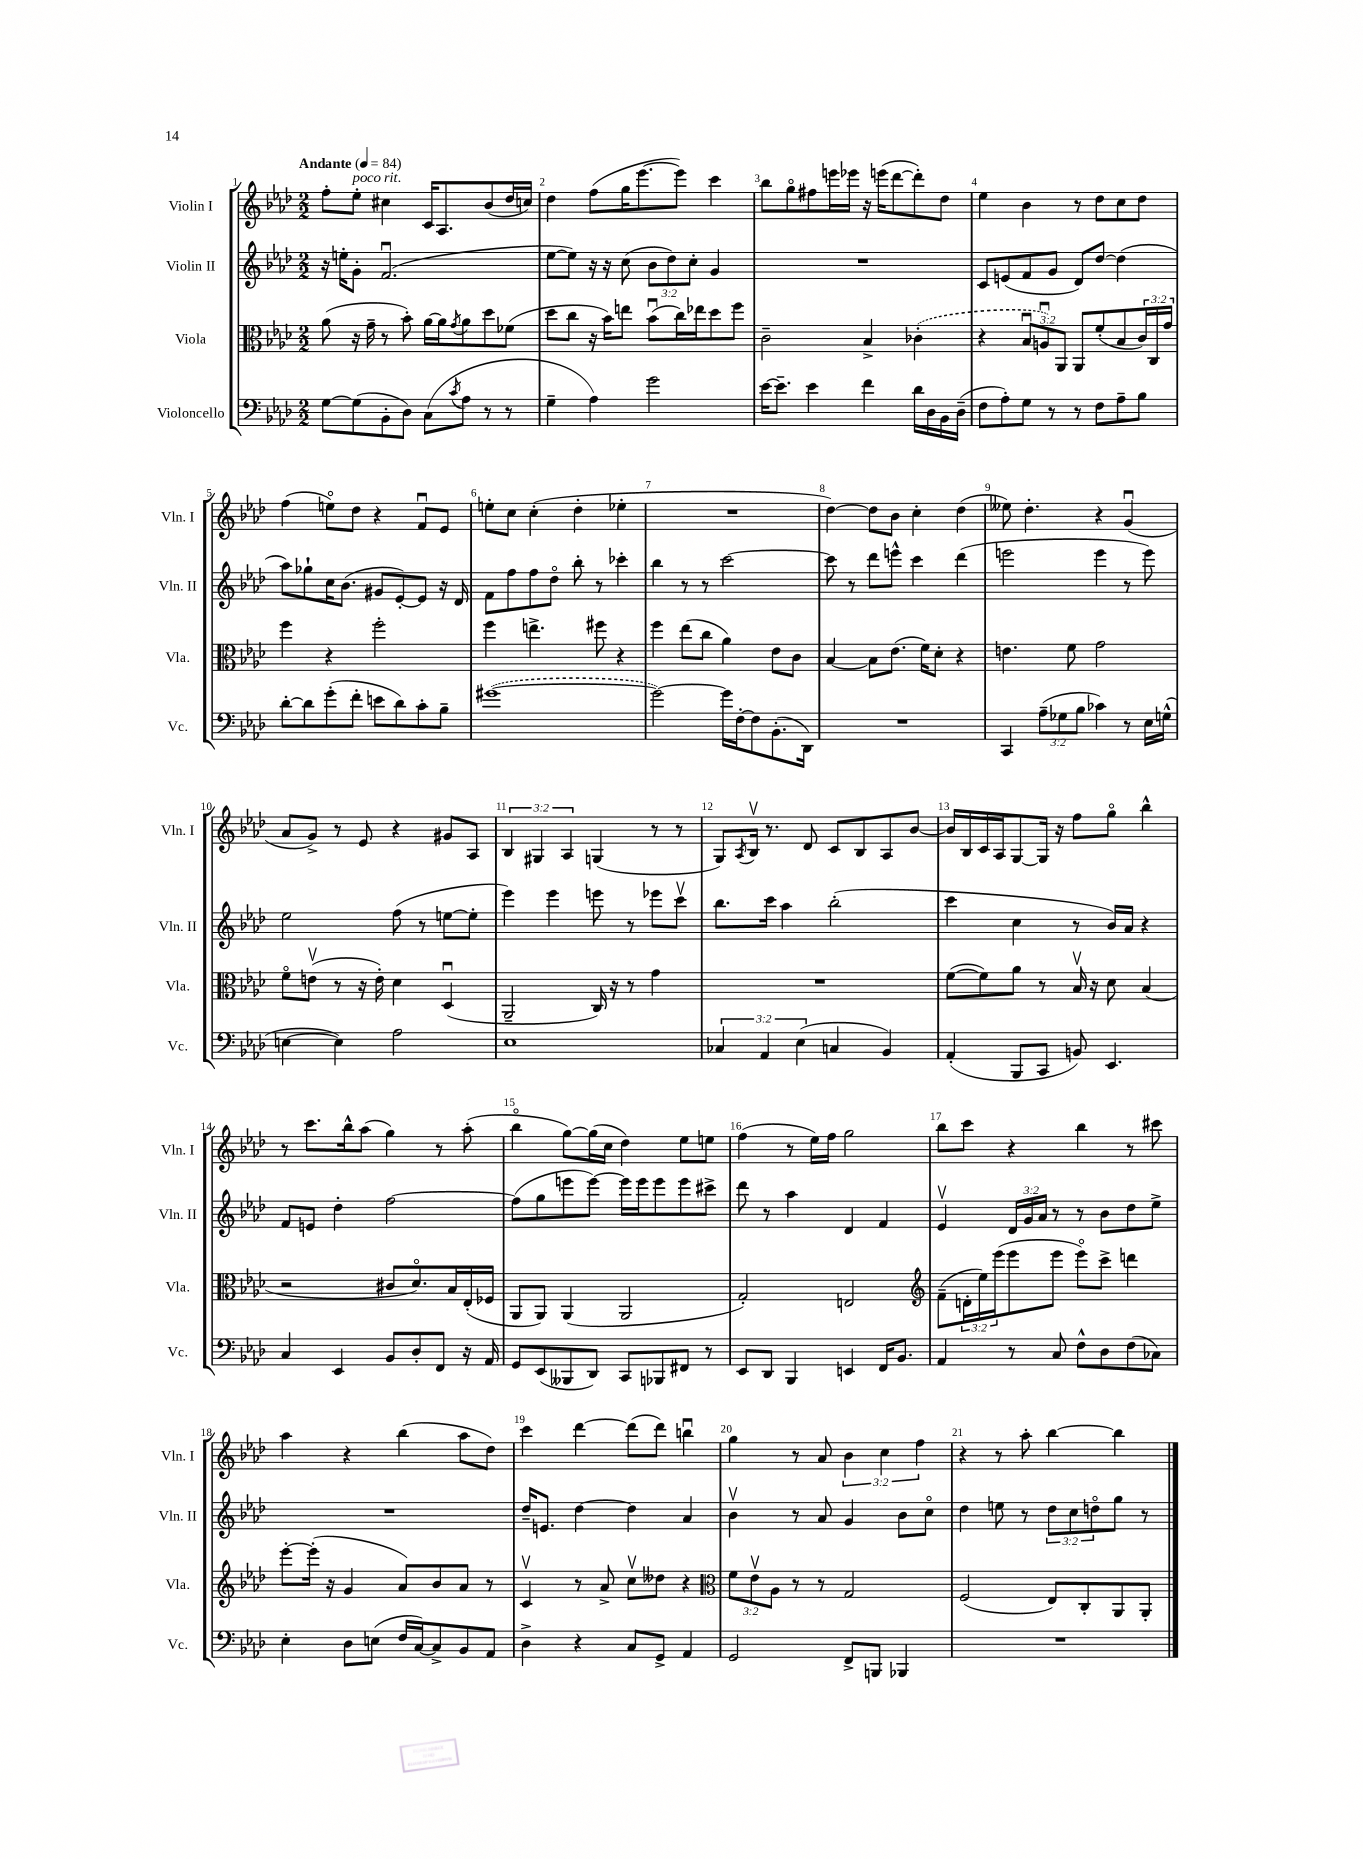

**kern	**kern	**kern	**kern
*staff4	*staff3	*staff2	*staff1
*clefF4	*clefC3	*clefG2	*clefG2
*k[b-e-a-d-]	*k[b-e-a-d-]	*k[b-e-a-d-]	*k[b-e-a-d-]
*M2/2	*M2/2	*M2/2	*M2/2
*MM84	*MM84	*MM84	*MM84
[8G	(8a-	16r	8ff'
.	.	16ee'	.
(8G]	16r	8g'	8ee-'
.	16g~	.	.
8BB-'	8r	(2.fu	4cc#
8D-)	8b-')	.	.
(8C	[16a-	.	16c
.	16a-]	.	8.A-
8qc	8qg	.	.
8A-	8a-	.	.
8r	8dd-	.	(8b-
8r	(8f-	.	16dd-
.	.	.	16cc)
=	=	=	=
4G~	8dd-	[8ee-	4dd-
.	8cc	8ee-])	.
4A-)	16r	16r	(8ff
.	16b-)	16r	.
.	8ee	(8cc	16gg
.	.	.	[8.eee-
2g	(8b-u	12b-	.
.	.	12dd-)	.
.	16cc)	.	8eee-])
.	.	12cc'	.
.	16ee-	.	.
.	8dd-	4g	4ccc
.	8ff	.	.
=	=	=	=
[16e-	2c~	1r	8bb-
8.e-~]	.	.	.
.	.	.	8ggo
4e-	.	.	8ff#
.	.	.	16eee
.	.	.	16eee-
4f	4B-^	.	16r
.	.	.	(16eee
.	.	.	[8ddd-
16d-	(4c-'	.	8ddd-'])
16D-	.	.	.
16BB-	.	.	8dd-
(16D-~	.	.	.
=	=	=	=
8F	4r	8c	4ee-
8A-')	.	(8e	.
8G	12B-u	8f	4b-
.	12Au)	.	.
8r	.	8g	.
.	12AA-	.	.
8r	8AA-	8d-)	8r
8F	(8f'	[8dd-	8dd-
8A-~	8B-	(4dd-]	8cc
8B-	24c)	.	8dd-
.	24C	.	.
.	24g	.	.
=	=	=	=
[8d-'	4ff	8aa-)	(4ff
8d-]	.	8gg-`	.
(8g'	4r	16cc	8eeo)
.	.	(8.b-	.
8f'	.	.	8dd-
8e	2ff'	8g#	4r
8d-)	.	[8e-')	.
8c'	.	8e-]	8fu
8B-~	.	16r	8e-
.	.	16d-	.
=	=	=	=
([1g#	4ff	8f	8ee'
.	.	8ff	8cc
.	4.ee^	8ff	(4cc'
.	.	8dd-o	.
.	.	8bb-'	4dd-'
.	8ff#	8r	.
.	4r	4ccc-'	4ee-'
=	=	=	=
2g#_)	4ff	4bb-	1r
.	(8ee-	8r	.
.	8cc	8r	.
16g#]	4a-)	[2ccc	.
[16F'	.	.	.
8F]	.	.	.
(8.BB-'	8e-	.	.
.	8c	.	.
16DD-)	.	.	.
=	=	=	=
1r	[4B-	8ccc]	[4dd-)
.	.	8r	.
.	8B-]	8ddd-	8dd-]
.	(8.e-	8eee^^	8b-
.	.	4ccc	4cc'
.	16f)	.	.
.	8d-'	.	.
.	4r	(4ddd-	(4dd-
=	=	=	=
4CC	4.e	2eee	8ee--)
.	.	.	4.dd-'
(12A-~	.	.	.
12G-	.	.	.
.	8f	.	.
12B-	.	.	.
4c-)	2g	4eee	4r
8r	.	8r	(4gu
16E-	.	8eee)	.
(16G^^	.	.	.
=	=	=	=
[4E	8fo	2ee-	8a-
.	(8ev	.	8g^)
4E])	8r	.	8r
.	16r	.	8e-
.	16e')	.	.
2A-	4d-	(8ff	4r
.	.	8r	.
.	(4D-u	[8ee	8g#
.	.	8ee']	8A-
=	=	=	=
1E-	2AA-~	4eee-)	6B-
.	.	.	6G#
.	.	4eee-	.
.	.	.	6A-
.	16C)	8eee	(4G
.	16r	.	.
.	8r	8r	.
.	4g	8eee-	8r
.	.	8cccv	8r
=	=	=	=
6C-	1r	8.bb-	8G)
.	.	.	8qA-
.	.	.	16B-v
6AA-	.	.	.
.	.	16ccc	8.r
.	.	4aa-	.
(6E-	.	.	.
.	.	.	8d-
4C	.	(2bb-'	8c
.	.	.	8B-
4BB-)	.	.	8A-
.	.	.	[8b-
=	=	=	=
(4AA-'	([8f	4ccc	16b-]
.	.	.	16B-
.	8f])	.	16c
.	.	.	16A-
8BBB-	8a-	4cc	[8G
8CC	8r	.	16G]
.	.	.	16r
8BB)	16B-v	8r	8ff
.	16r	.	.
4.EE-	8d-	16b-)	8ggo
.	.	16a-	.
.	(4B-	4r	4bb-^^
=	=	=	=
4C	2r	8f	8r
.	.	8e	8.ccc
4EE-	.	4dd-'	.
.	.	.	16bb-^^
.	.	.	(8aa-
8BB-	8c#	[2ff	4gg)
8D-'	8.d-o)	.	.
8FF	.	.	8r
.	16B-	.	.
16r	(16E-'	.	(8aa-'
16AA-	16F-	.	.
=	=	=	=
8GG	8AA-	(8ff]	4bb-o
(8EE-	8AA-)	8gg	.
8BBB--	(4AA-	8eee	[8gg)
8DD-)	.	[8eee)	(16gg]
.	.	.	16cc
8CC	2AA-	16eee]	4dd-)
.	.	16eee	.
8BBB-	.	8eee	.
8FF#	.	8eee	8ee-
8r	.	8ccc#^	8ee
=	=	=	=
8EE-	2G')	8ddd-	(4ff
8DD-	.	8r	.
4BBB-	.	4aa-	8r
.	.	.	16ee-)
.	.	.	16ff
4EE	2E	4d-	2gg
16FF	.	4f	.
8.BB-	.	.	.
=	=	=	=
*	*clefG2	*	*
4AA-	(8f~	4e-v	8bb-
.	24d'	.	8ccc
.	24ee-)	.	.
.	(24eee-	.	.
8r	8eee-	24d-	4r
.	.	24g	.
.	.	24a-	.
8C	8eee-	8r	.
8F^^	8eee-o)	8r	4bb-
8D-	8ccc^	8b-	.
(8F	4ddd	8dd-	8r
8C-)	.	8ee-^	8ccc#
=	=	=	=
4E-'	[8eee-'	1r	4aa-
.	(16eee-']	.	.
.	16r	.	.
8D-	4g	.	4r
(8E	.	.	.
16F	8a-)	.	(4bb-
[16C)	.	.	.
8C^]	8b-	.	.
8BB-	8a-	.	8aa-
8AA-	8r	.	8dd-)
=	=	=	=
4D-^	4cv	16dd-~	4ccc
.	.	8.e	.
4r	8r	[4dd-	[4ddd-
.	8a-^	.	.
8C	8ccv	4dd-]	(8ddd-]
8GG^	8dd--	.	8ddd-)
4AA-	4r	4a-	4bbu
=	=	=	=
*	*clefC3	*	*
2GG	12f	4b-v	4gg
.	12e-v	.	.
.	12A-	.	.
.	8r	8r	8r
.	8r	8a-	8a-
8FF^	2G	4g	6b-
8BBB	.	.	.
.	.	.	6cc
4BBB-	.	8b-	.
.	.	.	6ff
.	.	8cco	.
=	=	=	=
1r	(2F	4dd-	4r
.	.	8ee	8r
.	.	8r	8aa-'
.	8E-)	12dd-	[4bb-
.	.	12cc	.
.	8C'	.	.
.	.	12ddo	.
.	8AA-	8gg	4bb-]
.	8AA-'	8r	.
==	==	==	==
*-	*-	*-	*-
